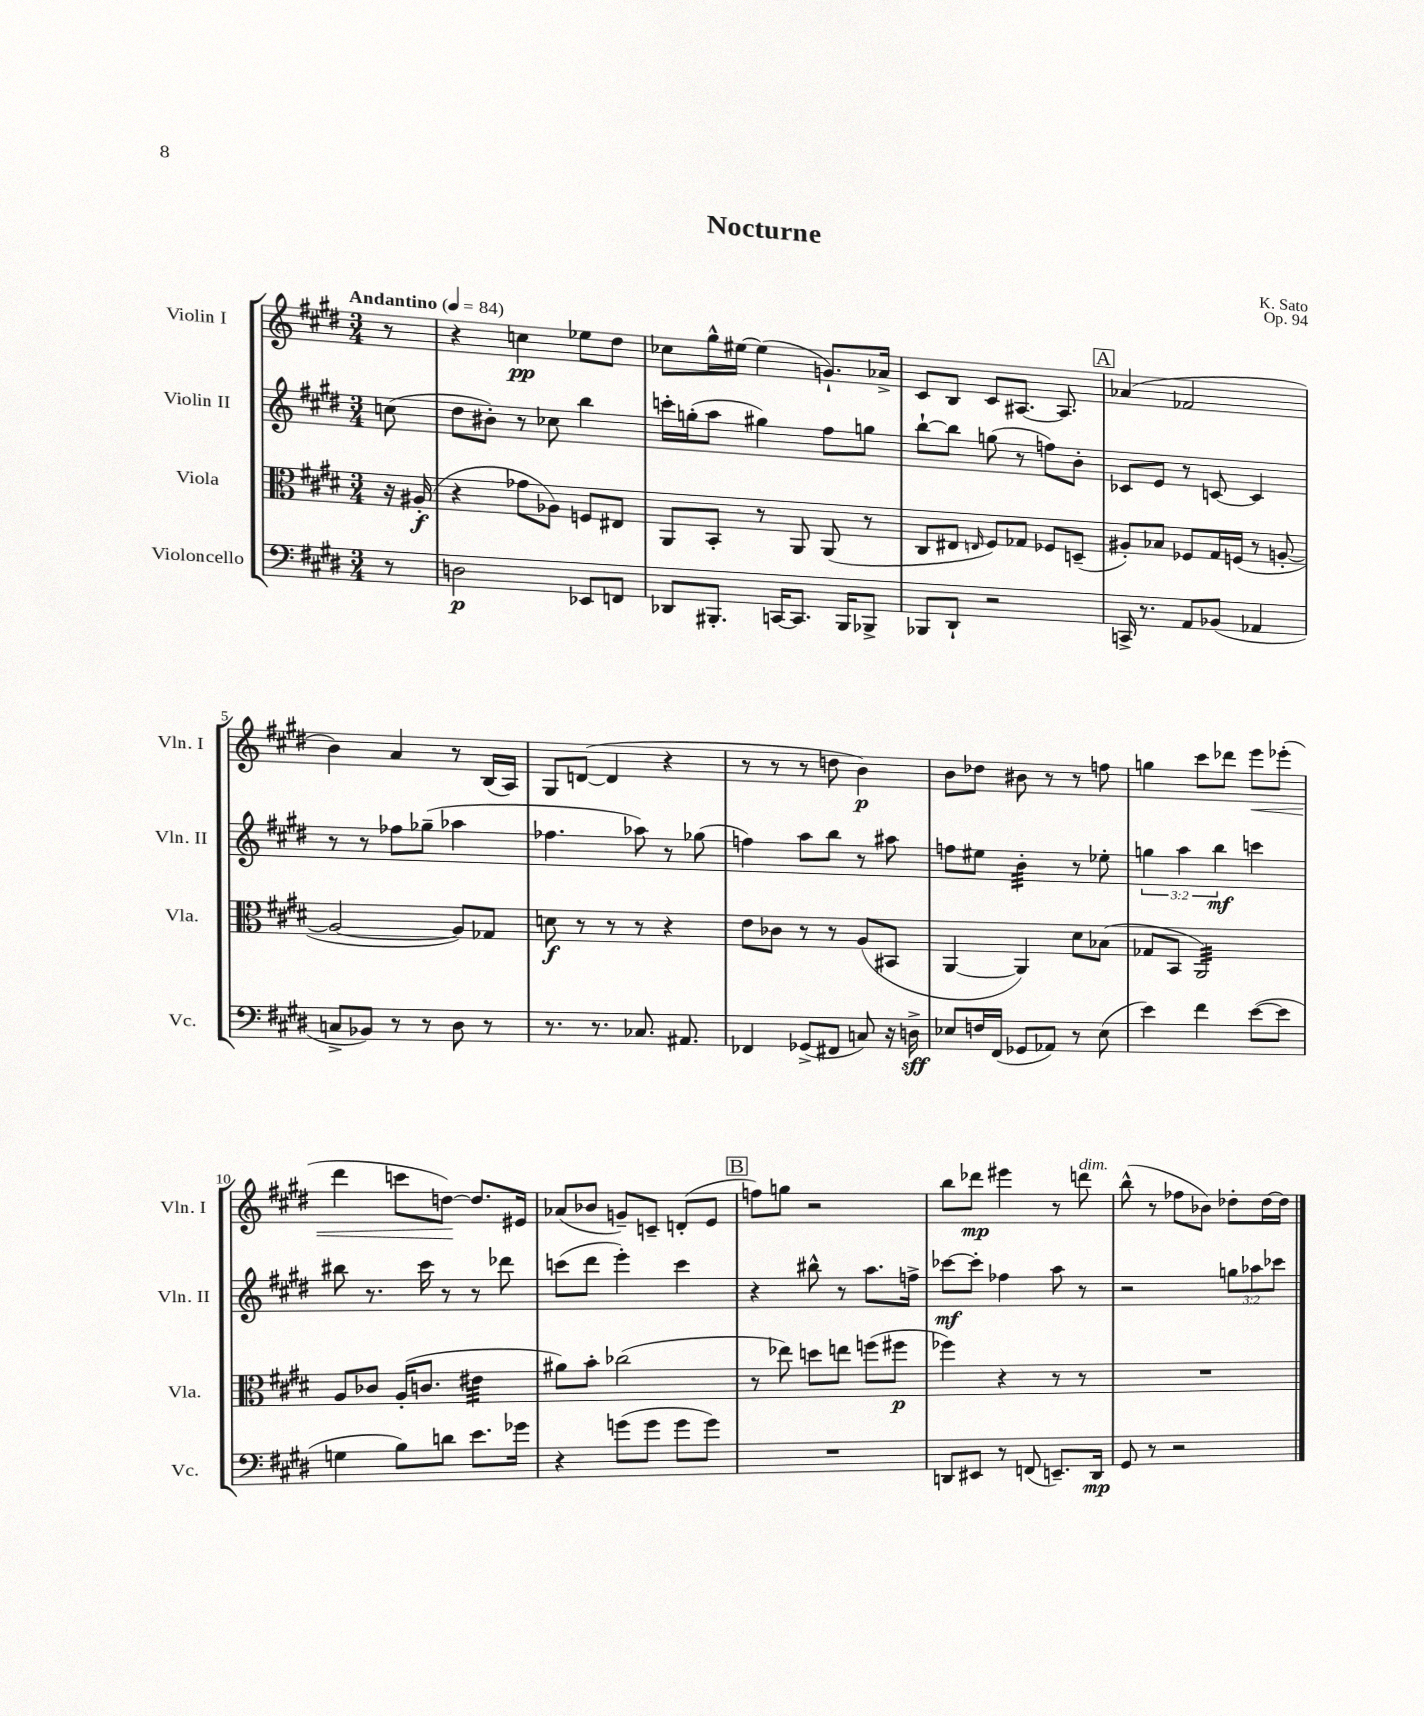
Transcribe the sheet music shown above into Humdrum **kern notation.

**kern	**kern	**kern	**kern
*staff4	*staff3	*staff2	*staff1
*clefF4	*clefC3	*clefG2	*clefG2
*k[f#c#g#d#]	*k[f#c#g#d#]	*k[f#c#g#d#]	*k[f#c#g#d#]
*M3/4	*M3/4	*M3/4	*M3/4
*MM84	*MM84	*MM84	*MM84
8r	16r	(8cc	8r
.	(16A#'	.	.
=	=	=	=
2D	4r	8dd#	4r
.	.	8b#')	.
.	8g-	8r	4cc
.	8A-)	8cc-	.
8EE-	8F	4bb	8ee-
8FF	8E#	.	8dd#
=	=	=	=
8DD-	8AA	16ccc'	8cc-
.	.	(16gg'	.
8.BBB#'	8BB'	8aa	16gg#^^
.	.	.	[16ee#
.	8r	4gg#)	(4ee#]
[16CC	.	.	.
8.CC]	8AA	.	.
.	(8AA	8ff#	8.g`)
16BBB#	.	.	.
8BBB-^	8r	8gg	.
.	.	.	16a-^
=	=	=	=
8BBB-	8C#	[8bb`	8c#
8DD#`	8E#	8bb]	8B
.	16qqE	.	.
2r	8F#)	(8gg	8c#
.	8G-	8r	[8.A#
.	8F-	8ff)	.
.	.	.	8.A#]
.	(8D~	8b'	.
=	=	=	=
16CC^	8A#')	8c-	(4a-
8.r	.	.	.
.	8B-	8e	.
8AA	8F-	8r	2f-
(8BB-	16G#	[8c	.
.	(16F	.	.
4AA-	8r	4c]	.
.	[8A'	.	.
=	=	=	=
8C^	2A_	8r	4b)
8BB-)	.	8r	.
8r	.	8ff-	4a
8r	.	(8gg-~	.
8D#	8A])	4aa-	8r
8r	8G-	.	(16B
.	.	.	16A)
=	=	=	=
8.r	8d	4.ff-	8G#
.	8r	.	([8d
8.r	.	.	.
.	8r	.	4d]
8.C-	8r	8aa-)	.
.	4r	8r	4r
8.AA#	.	.	.
.	.	(8gg-	.
=	=	=	=
4FF-	8e	4ff)	8r
.	8c-	.	8r
(8GG-^	8r	8aa	8r
8FF#	8r	8bb	8dd
8C)	(8A	8r	4b)
16r	8BB#	8aa#	.
16D^	.	.	.
=	=	=	=
8E-	[4AA	8ff	8b
16F	.	8ee#	8dd-
(16FF#	.	.	.
8GG-	4AA])	4b'	8b#
8AA-)	.	.	8r
8r	8d#	8r	8r
(8E-	(8B-	8ee-'	8ff
=	=	=	=
4e)	8G-	6gg	4gg
.	8BB	.	.
.	.	6aa	.
4f#	2AA)	.	8ccc#
.	.	6bb	.
.	.	.	8ddd-
([8e	.	4ccc	8eee
8e]	.	.	(8eee-'
=	=	=	=
4G	8A	8bb#	4ddd#
.	8c-	8.r	.
8B)	(16A'	.	8ccc
.	8.c	16ccc#	.
8d	.	8r	[8dd)
8.e	4e#	8r	8.dd]
.	.	8ddd-	.
16g-	.	.	16e#
=	=	=	=
4r	8a#)	(8ccc	(8a-
.	8b'	8ddd#	8b-
(8g	(2cc-	4eee')	8g~)
8g	.	.	8c~
8g	.	4ccc	(8d'
8g)	.	.	8e
=	=	=	=
2.r	8r	4r	8ff)
.	8ee-)	.	8gg
.	8dd	8bb#^^	2r
.	8ee	8r	.
.	(8ff	8.aa	.
.	8ff#	.	.
.	.	16ff^	.
=	=	=	=
8DD	4ff-)	[8ccc-	8bb
8EE#	.	8ccc-']	8ddd-
8r	4r	4ff-	4eee#
(8FF	.	.	.
8.EE~)	8r	8aa	8r
.	8r	8r	8ddd
16DD	.	.	.
=	=	=	=
8GG#	2.r	2r	(8bb^^
8r	.	.	8r
2r	.	.	8ff-
.	.	.	8b-)
.	.	12gg	8dd-'
.	.	12aa-	.
.	.	.	[16dd-
.	.	12ccc-	.
.	.	.	16dd-]
==	==	==	==
*-	*-	*-	*-
